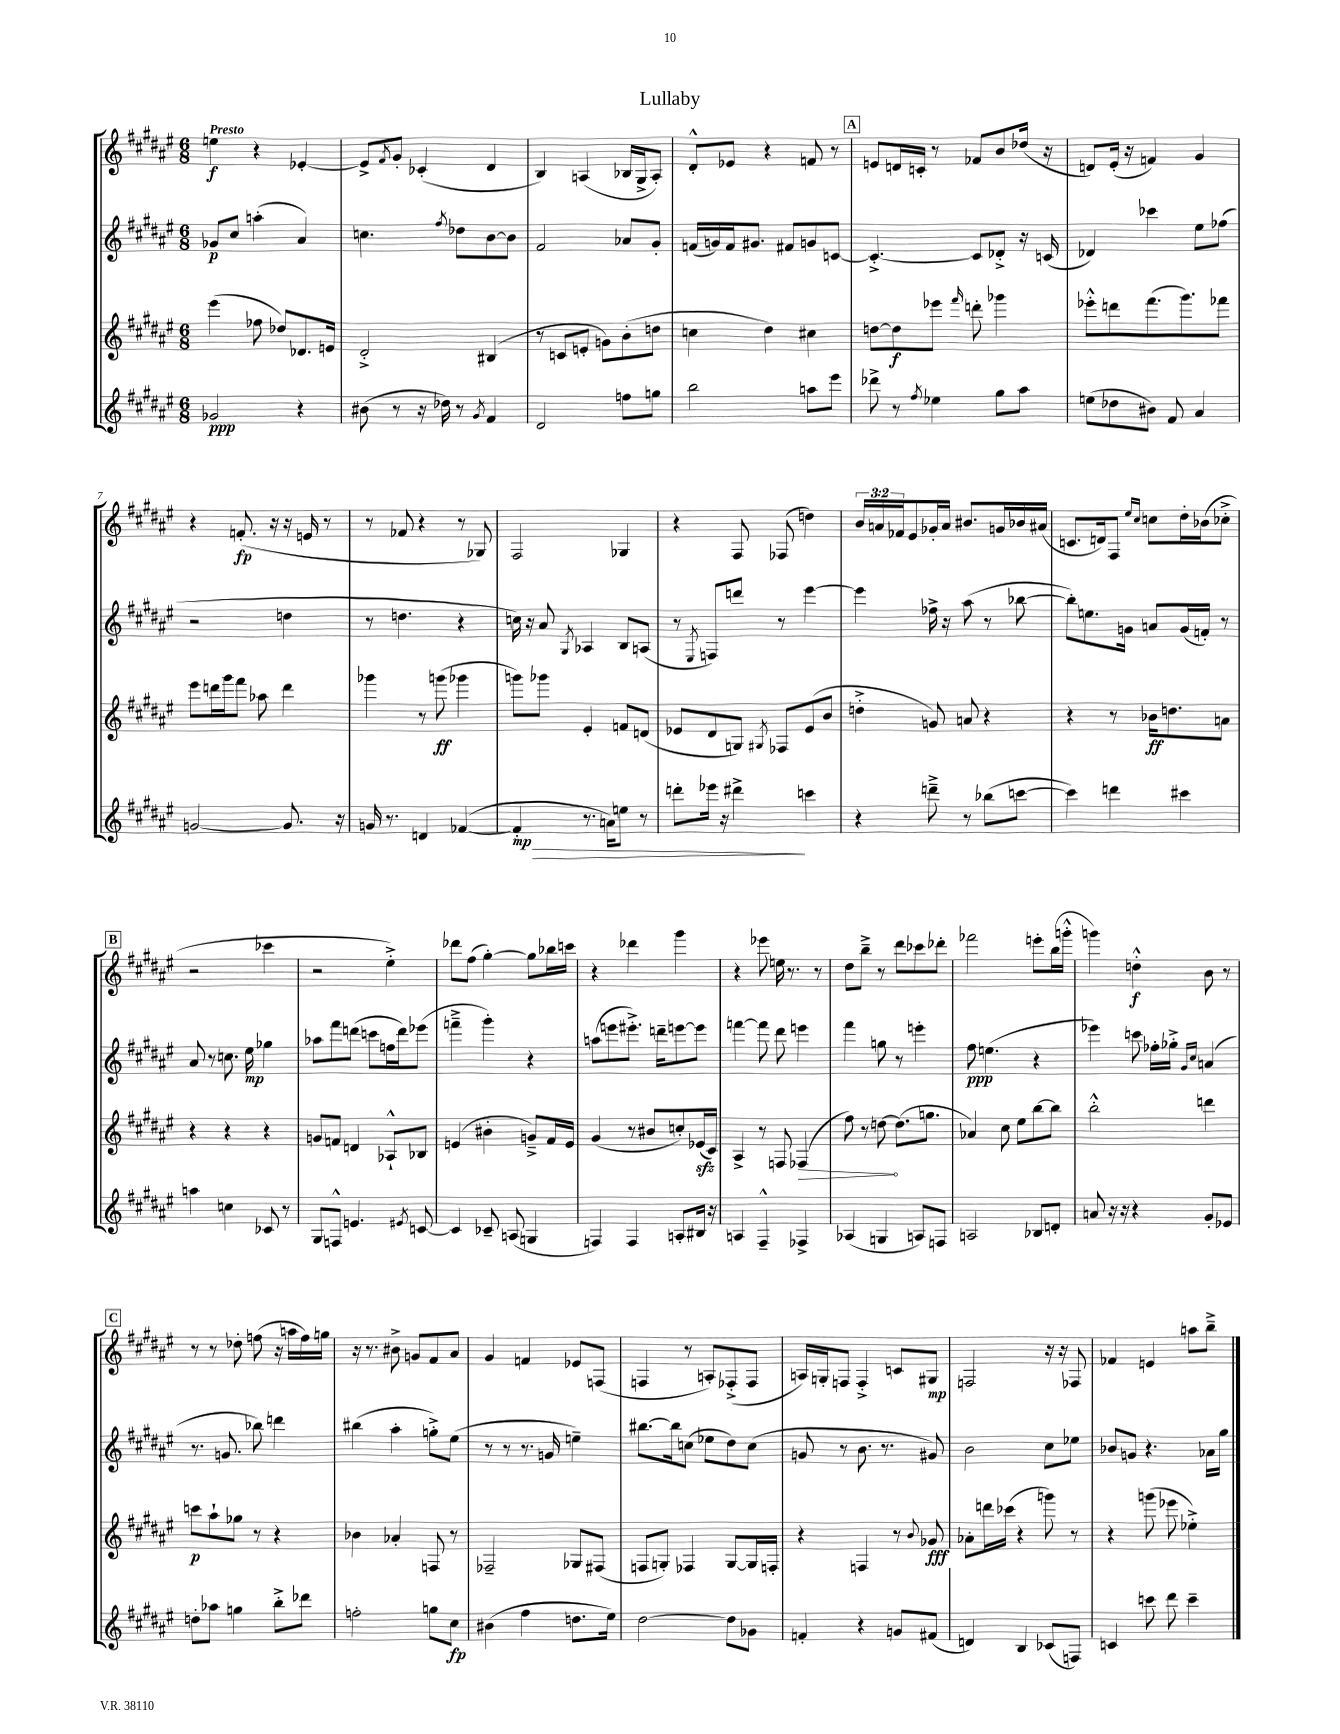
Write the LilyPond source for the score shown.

\header { title = "Lullaby" }
<<
\new StaffGroup <<
\new Staff = "s0" {
    \clef treble \key fis \major \numericTimeSignature \time 6/8 \override Staff.TupletNumber.text = #tuplet-number::calc-fraction-text \tempo "Presto"
    e''4\f r4 ees'4~-. |
    ees'8-> \acciaccatura { fis'8 } gis'8-. ces'4-.( dis'4 |
    b4) a4( bes16 gis16-> a8-.) |
    dis'8-.-^ ees'8 r4 f'8 r8 |
    \mark \markup { \box "A" } e'8 d'16 c'16-. r8 fes'8 b'8 des''16( r16 |
    d'8) eis'16-.( r16 f'4) gis'4 |
    r4 f'8.-.\fp( r16 r16 e'16 r8 |
    r8 fes'8 r4 r8 ges8) |
    fis2 ges4 |
    r4 fis8 fes8( d''4) |
    \tuplet 3/2 { b'16 a'16 fes'16 } eis'8 ges'16-. a'16 bis'8. g'16 bes'16 ais'16( |
    c'8. d'16) fis8 \grace { eis''16 cis''16 } c''8 dis''16-. bes'16( ces''8-.-> |
    \mark \markup { \box "B" } r2 ces'''4 |
    r2 eis''4-.->) |
    des'''8 fis''8( gis''4~-.) gis''8 bes''16 c'''16 |
    r4 des'''4 gis'''4 |
    r4 ees'''8 e''16 r8. r8 |
    dis''8 b''8---> r8 dis'''8 ces'''8 des'''8-. |
    fes'''2 e'''8-. b''16( g'''16-.-^ |
    g'''4) d''4-.-^\f b'8 r8 |
    \mark \markup { \box "C" } r8 r8 des''8-. f''8( r16 a''16 f''16) g''16 |
    r16 r8. bis'8-> g'8 fis'8 ais'8 |
    gis'4 f'4 ees'8 f8( |
    f4 r8 a8-.) fes8-.->( fes8 |
    a16) g16-. f8 f4-.-> c'8 gis8\mp |
    f2 r16 r16 fes8 |
    fes'4 e'4 a''8 b''8---> \bar "|." |
}
\new Staff = "s1" {
    \clef treble \key fis \major \numericTimeSignature \time 6/8
    ges'8\p cis''8 a''4-.( ais'4) |
    c''4. \acciaccatura { fis''8 } des''8 b'8~ b'8 |
    fis'2 aes'8 gis'8-. |
    f'16( g'16) f'16 gis'8. fis'8 g'8 c'8~ |
    \mark \markup { \box "A" } c'4.~-.-> c'8 des'8-.-> r16 c'16( |
    des'4) ces'''4 eis''8 fes''8( |
    r2 d''4 |
    r8 d''4. r4 |
    c''16) r16 ais'8 \acciaccatura { gis8 } aes4 b8 a8( |
    r8 \acciaccatura { eis8 } f8) d'''8 r8 eis'''4~ |
    eis'''4 fes''16-> r16 ais''8( r8 bes''8~ |
    bes''8-.) e''8. g'16 a'8 g'16( f'16-.) r8 |
    \mark \markup { \box "B" } ais'8 r8 c''8. eis''16\mp ges''4 |
    aes''8 fis'''8 d'''8( c'''8 f''16 d'''16) ees'''8( |
    f'''4---> gis'''4-.) r4 |
    a''8( e'''8 eis'''8.-.->) d'''16-- e'''8~ e'''8 |
    f'''4~ f'''8 dis'''8 e'''4 |
    fis'''4 g''8 r8 e'''4-. |
    fis''8\ppp e''4.( r4 |
    ees'''4) c'''8 fes''16-. ges''16-.-> \grace { gis'16 cis''16 } a'4( |
    \mark \markup { \box "C" } r8. g'8. bes''8) d'''4 |
    bis''4( ais''4-. g''8-.->) eis''8( |
    r8 r8 r8. g'16 e''4--) |
    bis''8.~ bis''16 c''8( ees''8 dis''8) c''8( |
    g'8 r8 b'8. r8. gis'8) |
    b'2 cis''8 ees''8 |
    bes'8 g'8 r4. aes'16 gis''16 \bar "|." |
}
\new Staff = "s2" {
    \clef treble \key fis \major \numericTimeSignature \time 6/8
    eis'''4( fes''8 des''8) des'8. e'16 |
    dis'2-.-> bis4( |
    r8 c'8 e'8-. g'8) b'8-.( d''8 |
    c''4 dis''4) cis''4 |
    \mark \markup { \box "A" } d''8~ d''8\f ees'''8 \grace { fis'''16 } d'''8-. ges'''4 |
    ees'''8-.-^ d'''8 fis'''8.( gis'''8.) fes'''8 |
    eis'''8 d'''16 gis'''16 fis'''8 aes''8 d'''4 |
    ges'''4 r8 g'''8\ff( ges'''4 |
    g'''8) ges'''8 eis'4-. f'8 d'8( |
    ees'8 dis'8 g8) \acciaccatura { gis8 } fes8 ees'8( b'8 |
    d''4-.-> g'8) a'8 r4 |
    r4 r8 bes'16\ff d''8. a'8 |
    \mark \markup { \box "B" } r4 r4 r4 |
    g'8 f'8 d'4 aes8-!-^ bes8 |
    e'4( bis'4-. g'8--->) fis'16 e'16 |
    gis'4( r8 bis'8 c''8-.) ees'16\sfz( cis'16) |
    ais4-> r8 f8 \once \override Hairpin.circled-tip = ##t fes4\>( |
    fis''8) r8 d''8~\! d''8.( g''8. |
    aes'4) cis''8 eis''8 b''8~ b''8 |
    b''2-.-^ d'''4 |
    \mark \markup { \box "C" } c'''8\p ais''8-! ges''8 r8 r4 |
    bes'4 aes'4-. f8 r8 |
    fes2-- ges8 fis8( |
    f8 g8-.) fes4 g8~ g16 f16-. |
    r4 f4 r8 \appoggiatura { b'8 } ges'8\fff |
    aes'8-. d'''16 ces'''16( r4 g'''8) r8 |
    r4 g'''8( ees'''8 ees''4-.->) \bar "|." |
}
\new Staff = "s3" {
    \clef treble \key fis \major \numericTimeSignature \time 6/8
    ges'2\ppp r4 |
    bis'8( r8 r16 des''16) r8 \acciaccatura { gis'8 } fis'4 |
    dis'2 f''8 g''8 |
    b''2 a''8 eis'''8 |
    \mark \markup { \box "A" } des'''8-> r8 \acciaccatura { fis''8 } ees''4 gis''8 ais''8 |
    e''8( des''8 bis'8) fis'8 ais'4 |
    g'2~ g'8. r16 |
    g'16 r8. d'4 fes'4~( |
    fes'4-.\mp\> r8. a'16) e''8 r8 |
    d'''8-. ees'''16 r16 dis'''4->\! c'''4 |
    r4 d'''8---> r8 bes''8( c'''8~ |
    c'''4) d'''4 cis'''4 |
    \mark \markup { \box "B" } a''4 c''4 ces'8 r8 |
    gis8 f8-^ e'4. \acciaccatura { eis'8 } c'8~ |
    c'4 ces'8-- a8( g4 |
    f4) f4 a8-. bis16 r16 |
    a4 fis4---^ fes4-> |
    aes4( g4 a8) f8 |
    a2 bes8 d'8-. |
    a'8 r16 r16 r4 gis'8-. ees'8 |
    \mark \markup { \box "C" } d''8-. aes''8 g''4 b''8-.-> des'''8 |
    f''2-. g''8 cis''8\fp |
    bis'4( fis''4 d''8. eis''16) |
    dis''2~ dis''8 ges'8 |
    f'4-. r4 g'8 fis'8( |
    d'4) b4 ces'8( f8) |
    c'4 c'''8 dis'''8 c'''4-- \bar "|." |
}
>>
>>
